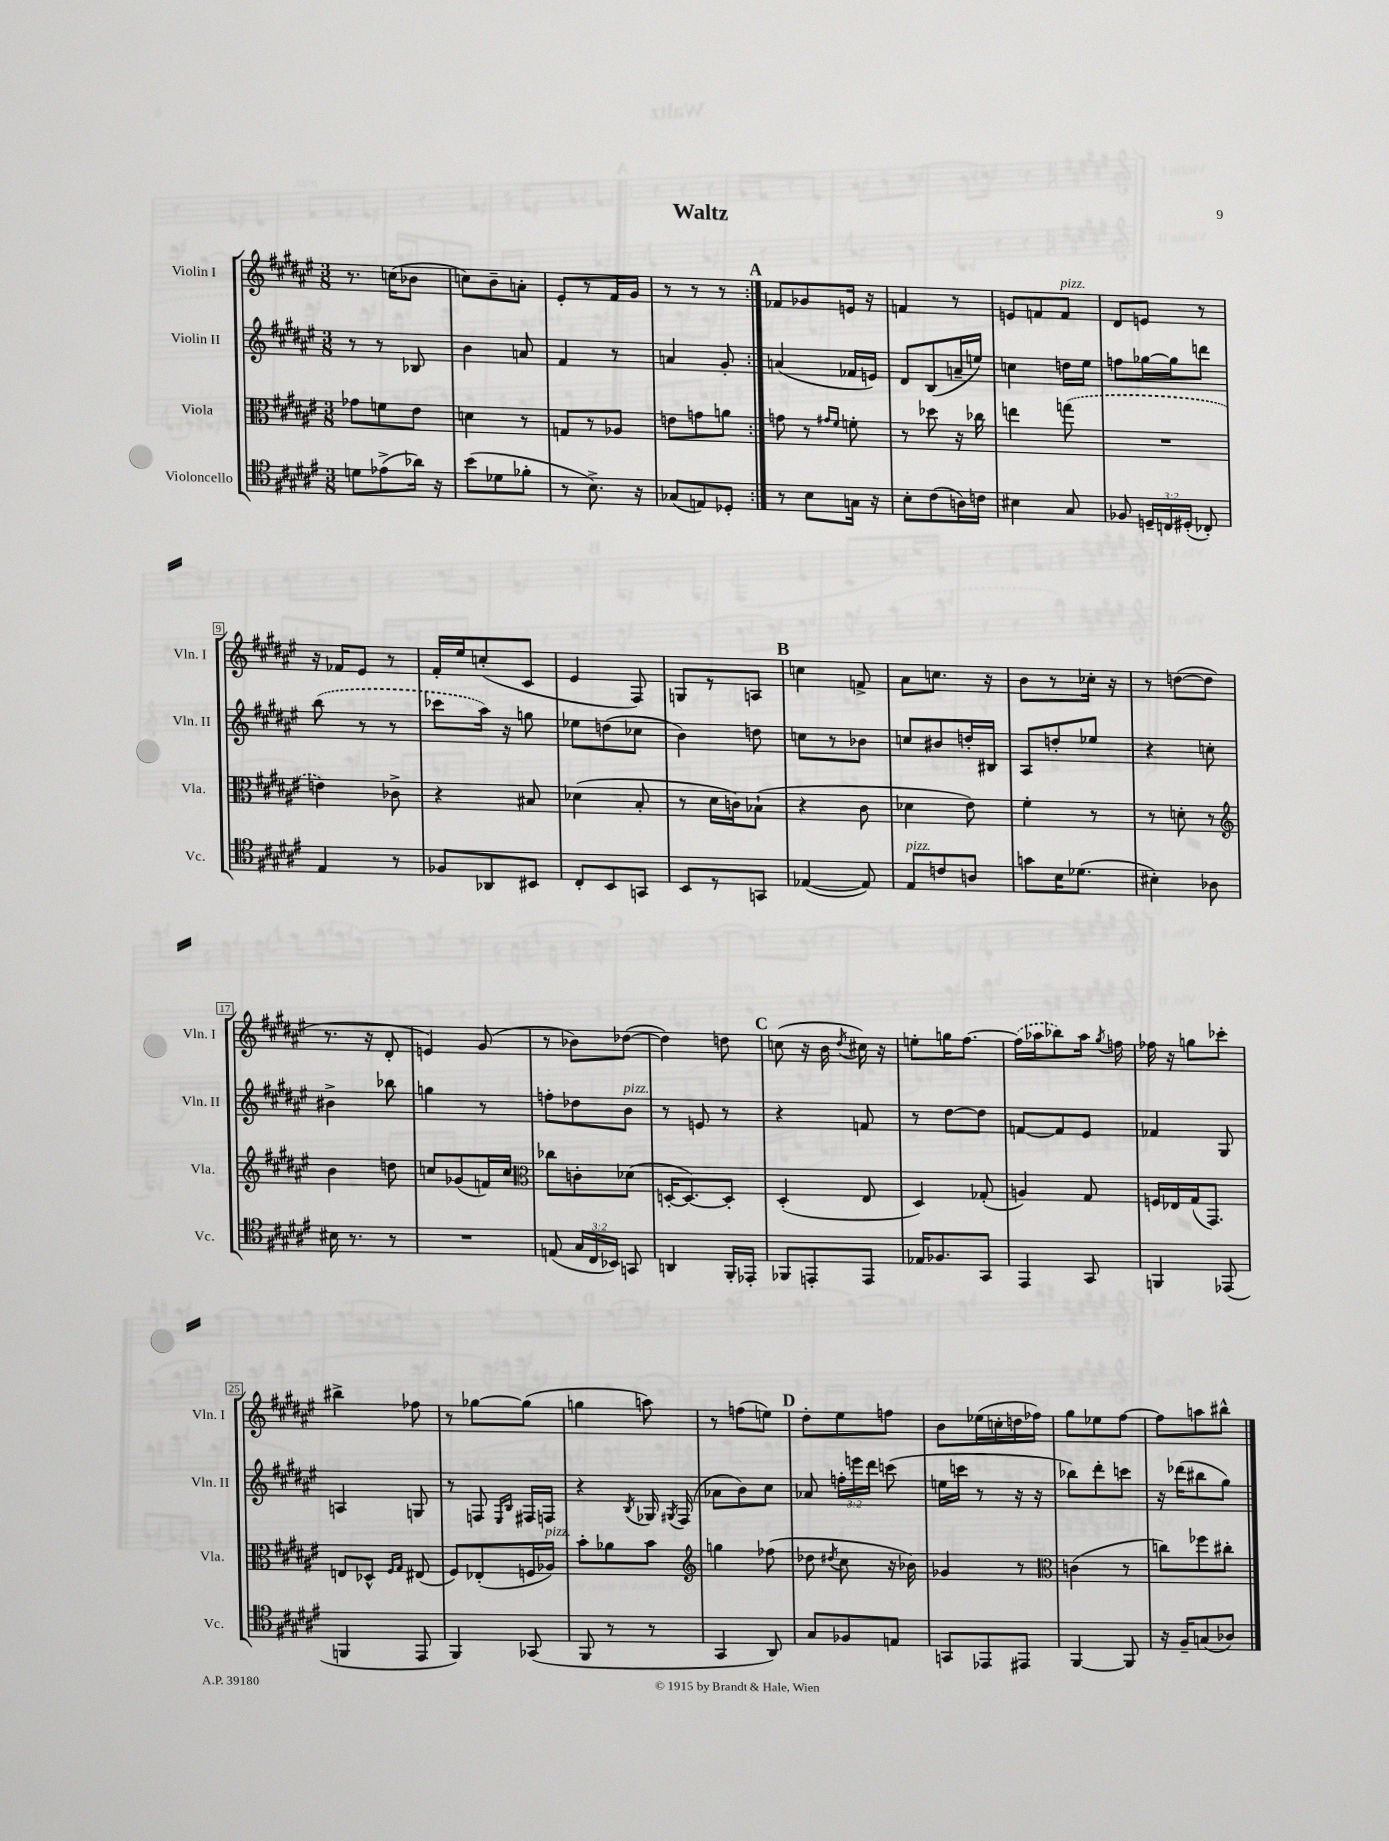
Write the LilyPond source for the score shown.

\header { title = "Waltz" }
<<
\new StaffGroup <<
\new Staff = "s0" \with { instrumentName = "Violin I" shortInstrumentName = "Vln. I" } {
    \clef treble \key fis \major \numericTimeSignature \time 3/8
    \autoBeamOff \repeat volta 2 { r8. c''16[( bes'8] |
    c''8[) b'8-- a'8]-. |
    eis'8[-. r8 fis'16 gis'16] |
    r8 r8 r8 | }
    \mark \markup { \bold "A" } fes'8[ ges'8 e'16] r16 |
    f'4 r8 |
    e'8[ f'8 f'8]^\markup { \italic "pizz." } |
    dis'8[ e'8] r8 |
    r16 fes'16[ eis'8] r8 |
    fis'16[-. eis''16 c''8-.( cis'8] |
    eis'4 fis8) |
    g8[ r8 a8] |
    \mark \markup { \bold "B" } c''4 f'8-> |
    ais'8[ c''8.] r16 |
    b'8[ r8 ces''16]-. r16 |
    r8 d''8[~( d''8] |
    r8. r16 dis'8-. |
    e'4) gis'8( |
    r8 bes'8[) des''8]~( |
    des''4) d''8 |
    \mark \markup { \bold "C" } c''8( r16 b'16 \acciaccatura { dis''8 } cis''16) r16 |
    e''8[-. g''16 fis''8.]~ |
    \once \slurDashed fis''16[( aes''16 bes''8) aes''16] \acciaccatura { gis''8 } f''16 |
    fes''16 r16 g''8[ ces'''8]-. |
    bis''4-> fes''8 |
    r8 ges''8[~ ges''8]( |
    g''4 a''8) |
    r8 f''8[( e''8]) |
    \mark \markup { \bold "D" } dis''8[-. eis''8 f''8] |
    b'8[ ees''16( c''16-. d''16 fes''16]) |
    gis''8[ ees''8 fis''8]~ |
    fis''8[ a''8 bis''8]-^ \bar "|." |
}
\new Staff = "s1" \with { instrumentName = "Violin II" shortInstrumentName = "Vln. II" } {
    \clef treble \key fis \major \numericTimeSignature \time 3/8 \override Staff.TupletNumber.text = #tuplet-number::calc-fraction-text
    \autoBeamOff \repeat volta 2 { r8 r8 bes8 |
    b'4 a'8 |
    fis'4 r8 |
    a'4 gis'8-. | }
    \mark \markup { \bold "A" } a'4( fes'16[ e'16]) |
    dis'8[ b8( a'16-- e''16]) |
    c''4 d''16[ eis''16] |
    f''8[ ges''16~ ges''16 d'''8] |
    \once \slurDashed b''8( r8 r8 |
    ces'''8[ ais''16]) r16 g''8 |
    ees''8[ d''8( ces''8] |
    b'4) d''8 |
    \mark \markup { \bold "B" } c''8[ r8 bes'8] |
    c''8[ bis'8 d''16-. bis16] |
    ais8[ d''8-. ees''8] |
    r4 c''8-. |
    bis'4-> bes''8 |
    g''4 r8 |
    f''8[-. des''8 b'8]^\markup { \italic "pizz." } |
    r8 e'8 r8 |
    \mark \markup { \bold "C" } r4 f'8 |
    r8 dis''8[~ dis''8] |
    f'8[~ f'8 eis'8] |
    fes'4 gis8 |
    a4 g8 |
    r8 f8 \grace { eis16[ b16] } fis16[ f16] |
    r4 \acciaccatura { b8 } ges16 \acciaccatura { gis8 } fis16( |
    aes'8[ b'8) cis''8] |
    \mark \markup { \bold "D" } aes'8 \tuplet 3/2 { f''16[-. e'''16 dis'''16] } c'''8( |
    e''16[ c'''16] r8 r16 r16 |
    bes''8[) dis'''8-. c'''8] |
    r16 des'''16[( bis''8 gis''8]) \bar "|." |
}
\new Staff = "s2" \with { instrumentName = "Viola" shortInstrumentName = "Vla." } {
    \clef alto \key fis \major \numericTimeSignature \time 3/8
    \autoBeamOff \repeat volta 2 { ges'8[ f'8 eis'8] |
    d'4 r8 |
    g8[ r8 aes8] |
    e'8[ g'8 a'8] | }
    \mark \markup { \bold "A" } g'8 r8 \grace { gis'16[ fis'16] } f'8-. |
    r8 des''8 r16 ces''16 |
    e''4 \once \slurDashed g''8( |
    R4. |
    e'4) ces'8-> |
    r4 bis8 |
    des'4( b8-. |
    r8 dis'16[ c'16) bes8]-!( |
    \mark \markup { \bold "B" } r4 cis'8 |
    des'4 eis'8) |
    fis'4-. r8 |
    r8 d'8-. r8 |
    \clef treble b'4 d''8 |
    c''8[ ges'8( f'16) c''16] |
    \clef alto ces''8[ c'8-. des'8]( |
    d16[~-. d8.~) d8]-. |
    \mark \markup { \bold "C" } dis4-.( eis8 |
    dis4) ges8-.( |
    a4) gis8 |
    f16[ ees16 gis16( gis,8.]) |
    e8[ des8]-^ \grace { fis16[ gis16] } eis8( |
    fis8[) ees8-.( f16 aes16]^\markup { \italic "pizz." }) |
    b'8[-. aes'8 b'8] |
    \clef treble g''4 fes''8( |
    \mark \markup { \bold "D" } des''8 \acciaccatura { dis''8 } cis''8 r16 bes'16) |
    ges'4 r8 |
    \clef alto c'4( r8 |
    c''8[) fes''8 cis''8]-. \bar "|." |
}
\new Staff = "s3" \with { instrumentName = "Violoncello" shortInstrumentName = "Vc." } {
    \clef tenor \key fis \major \numericTimeSignature \time 3/8 \override Staff.TupletNumber.text = #tuplet-number::calc-fraction-text
    \autoBeamOff \repeat volta 2 { d'8[ ees'8->( aes'16]) r16 |
    b'8[( des'8 fes'8]-. |
    r8 b8.->) r16 |
    ges8[( e8) des8]-. | }
    \mark \markup { \bold "A" } r8 b8[ g16] r16 |
    b8[-. cis'8( a16) c'16] |
    bis4 gis8 |
    fes8 \tuplet 3/2 { d16[-- c16 dis16]-.( } ces8-.) |
    eis4 r8 |
    fes8[ aes,8 bis,8] |
    cis8[-. b,8 g,8] |
    b,8[ r8 g,8] |
    \mark \markup { \bold "B" } ees4~( ees8) |
    eis8[^\markup { \italic "pizz." } c'8 a8] |
    g'8[ b16 des'8.]( |
    bis4-.) aes8 |
    bis16 r8. r8 |
    R4. |
    e8( \tuplet 3/2 { gis16[ cis16 bes,16]) } g,8 |
    a,4 fis,16[-. ees,16]-. |
    \mark \markup { \bold "C" } fes,8[ e,8-. e,8] |
    ees16[ fes8. gis,8] |
    eis,4 gis,8 |
    f,4 ees,8( |
    f,4 eis,8 |
    fis,4) ges,8( |
    fis,8 r8 r8 |
    gis,4 ais,8) |
    \mark \markup { \bold "D" } gis8[ fes8 e8] |
    g,8[ ees,8 eis,8] |
    fis,4~ fis,8 |
    r16 fis16[-- g8( aes8]) \bar "|." |
}
>>
>>
\layout { \context { \Score \override BarNumber.stencil = #(make-stencil-boxer 0.1 0.3 ly:text-interface::print) } }
